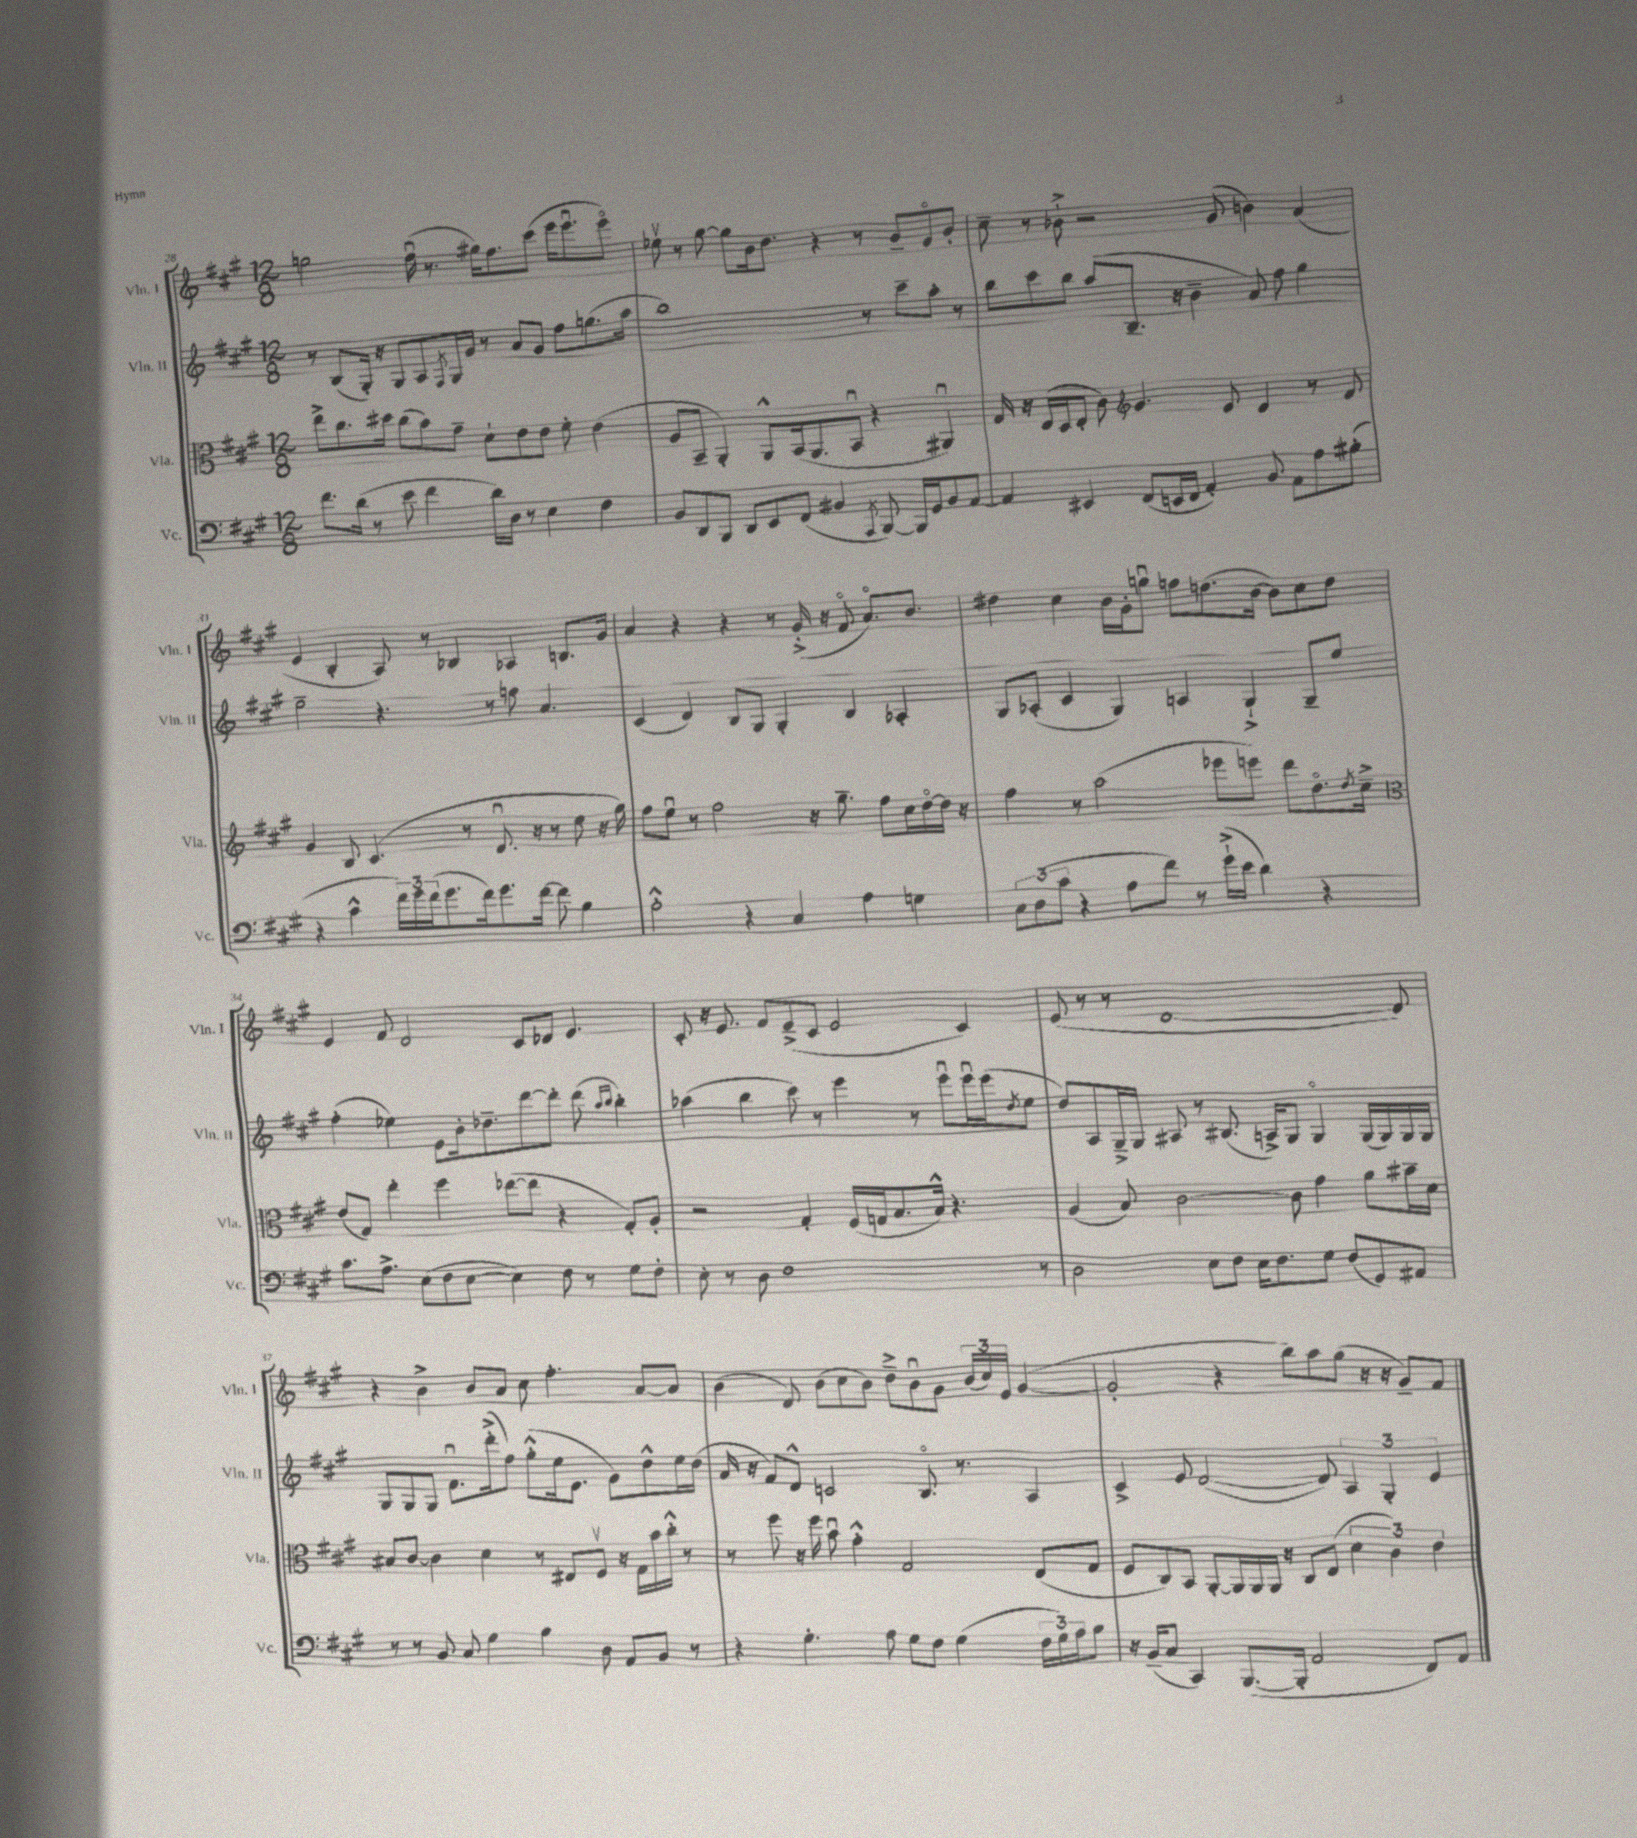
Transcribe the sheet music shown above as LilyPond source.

<<
\new StaffGroup <<
\new Staff = "s0" \with { instrumentName = "Vln. I" shortInstrumentName = "Vln. I" } {
    \clef treble \key a \major \numericTimeSignature \time 12/8
    g''2 fis''16\downbow( r8. gis''16) fis''8. cis'''8( e'''16 e'''8.\downbow e'''8\flageolet) |
    ees''8\upbow r8 gis''8~ gis''8 b'16 d''8. r4 r8 b'8-- gis'8\flageolet b'8-. |
    cis''8-- r8 bes'8-!-> r2 gis'8( b'4) a'4( |
    e'4 b4-. a8) r8 bes4 aes4 b8. gis'16 |
    a'4 r4 r4 r8 gis'16-.->( r16 fis'8\flageolet a'8.\flageolet) b'8. |
    dis''4 cis''4 b'16 gis'16-. g''8\downbow f''8 d''8.( b'16~ b'8) cis''8 d''8 |
    e'4 fis'8 d'2 cis'8 des'8 e'4. |
    cis'8-. r16 e'8. fis'8 e'8--->( cis'8 e'2 cis'4) |
    e'8( r8 r8 d'1~ d'8) |
    r4 b'4-> b'8 a'8 cis''8 fis''4.-. a'8~ a'8 |
    b'4( d'8) b'8( cis''8 b'8) d''8---> b'8\downbow gis'8 \tuplet 3/2 { b'16( cis''16) e'16 } gis'4~( |
    gis'2-. r4 b''8) a''8 gis''8( r16 r16 gis'8--) fis'8 \bar "|." |
}
\new Staff = "s1" \with { instrumentName = "Vln. II" shortInstrumentName = "Vln. II" } {
    \clef treble \key a \major \numericTimeSignature \time 12/8
    r8 b8( gis16-.) r16 gis8 a8 \acciaccatura { fis8 } gis16 gis'16 r8 a'8 gis'8 fis''8 g''8.( a''16 |
    b''1) r8 cis'''8-- a''8-. r8 |
    b''8 cis'''8 b''8 a''8( b8.-- r16 b'4-- a'8) fis''8 gis''4 |
    e''2-- r4. r8 f''8 a'4. |
    cis'4( d'4) b8 gis8 gis4-. b4 aes4-. |
    gis8 aes8-.( cis'4 gis4) a4 gis4-!-> gis8-- e''8 |
    fis''4-.( ees''4) e'8 b'16-. des''8.-- d'''8~ d'''8-. d'''8( \grace { a''16 b''16 } b''4-.) |
    aes''4( b''4 cis'''8) r8 e'''4 r8 e'''8\downbow e'''16\downbow e'''16( \acciaccatura { d''8 } e''8 |
    d''8) a8 gis16---> gis16 ais8 r8 bis8.( a16->) gis8 gis4\flageolet gis16( gis16) gis16 gis16 |
    gis8 gis8 gis8 fis'8.\downbow d'''16-.->( fis''8) gis''8-.-^( e''16 e'8. gis'8) d''8-^ e''16 d''16( |
    a'16 r16 fis'8) d'8-^ c'2 b8.\flageolet r8. a4 |
    cis'4-> e'8 d'2~( d'8) \tuplet 3/2 { a4 gis4-. e'4 } \bar "|." |
}
\new Staff = "s2" \with { instrumentName = "Vla." shortInstrumentName = "Vla." } {
    \clef alto \key a \major \numericTimeSignature \time 12/8
    e''8-> cis''8. dis''16 cis''8( b'8) gis'8-- d'8-! e'8 e'8 fis'8-. e'4( |
    a8 b,8-- a,4-.) a,8-^ b,16( a,8. b,8\downbow r4 ais,4\downbow) |
    gis16 r16 e16( d16 e8-. cis'8) \clef treble gis'4. e'8 d'4 r8 fis'8 |
    gis'4 b8 cis'4.( r8 d'8.\downbow r16 r8 e''8 r16 gis''16) |
    fis''8 e''8\downbow r8 fis''2 r16 gis''8.-- fis''8 cis''16 d''16~\flageolet d''16 r16 |
    fis''4 r8 a''2( ees'''8 e'''8) d'''8 d''8.\flageolet \acciaccatura { d''8 } cis''16---> |
    \clef alto e'8( gis8) e''4-. fis''4 ees''8~( ees''8 r4 gis8-.) a8-. |
    r2 gis4-. fis16( g16 b8. b16-^) r4. |
    a4( b8) cis'2~ cis'8 gis'4 a'8 bis'16-- d'16 |
    bis8 cis'8~ cis'4 d'4 r8 eis8 fis8\upbow r16 gis16 b'16 cis''16-.-^ r8 |
    r8 fis''8 r16 fis''16 b'8\downbow gis'4-.-^ gis2 e8( gis8 |
    fis8 cis8) b,8 a,8~-. a,16 a,16 a,16 r16 cis8 e8( \tuplet 3/2 { d'4 cis'4) e'4 } \bar "|." |
}
\new Staff = "s3" \with { instrumentName = "Vc." shortInstrumentName = "Vc." } {
    \clef bass \key a \major \numericTimeSignature \time 12/8
    fis'8. d'16( r8 e'8 fis'4 d'16) d16 r8 e4 fis4 |
    b,8 d,8 b,,8 d,8 e,8 fis,8( bis,4 \acciaccatura { a,,8 } b,,8~) b,,16 gis,16 bis,8 a,8~ |
    a,4 eis,4 fis,8( e,16 fis,16 a,4-.) b,8 a,8 a8 bis8-.( |
    r4 cis'4-^ \tuplet 3/2 { fis'16) gis'16 fis'16( } gis'8. fis'16) gis'8. fis'16~ fis'8 b4 |
    a2-.-^ r4 cis4 a4 g4 |
    \tuplet 3/2 { cis8 d8( cis'8 } r4 a8 fis'8) r8 gis'16-!->( e'16 d'4) r4 |
    cis'8. a8.-> e8( fis8 e8~ e4) fis8 r8 gis8 fis8-. |
    e8-. r8 d8 fis1 r8 |
    d2 e8 fis8 e16 fis8. gis8 fis8( gis,8) ais,8 |
    r8 r8 b,8 cis8 gis4 b4 d8 a,8 b,8 r8 |
    r4 gis4.-. a8 gis8 fis8 gis4( \tuplet 3/2 { fis16 gis16) a16 } b8 |
    r16 b,16--( cis8 cis,4) b,,8.~( b,,16-. a,2 fis,8) a,8 \bar "|." |
}
>>
>>
\layout { \context { \Score currentBarNumber = #28 } }
